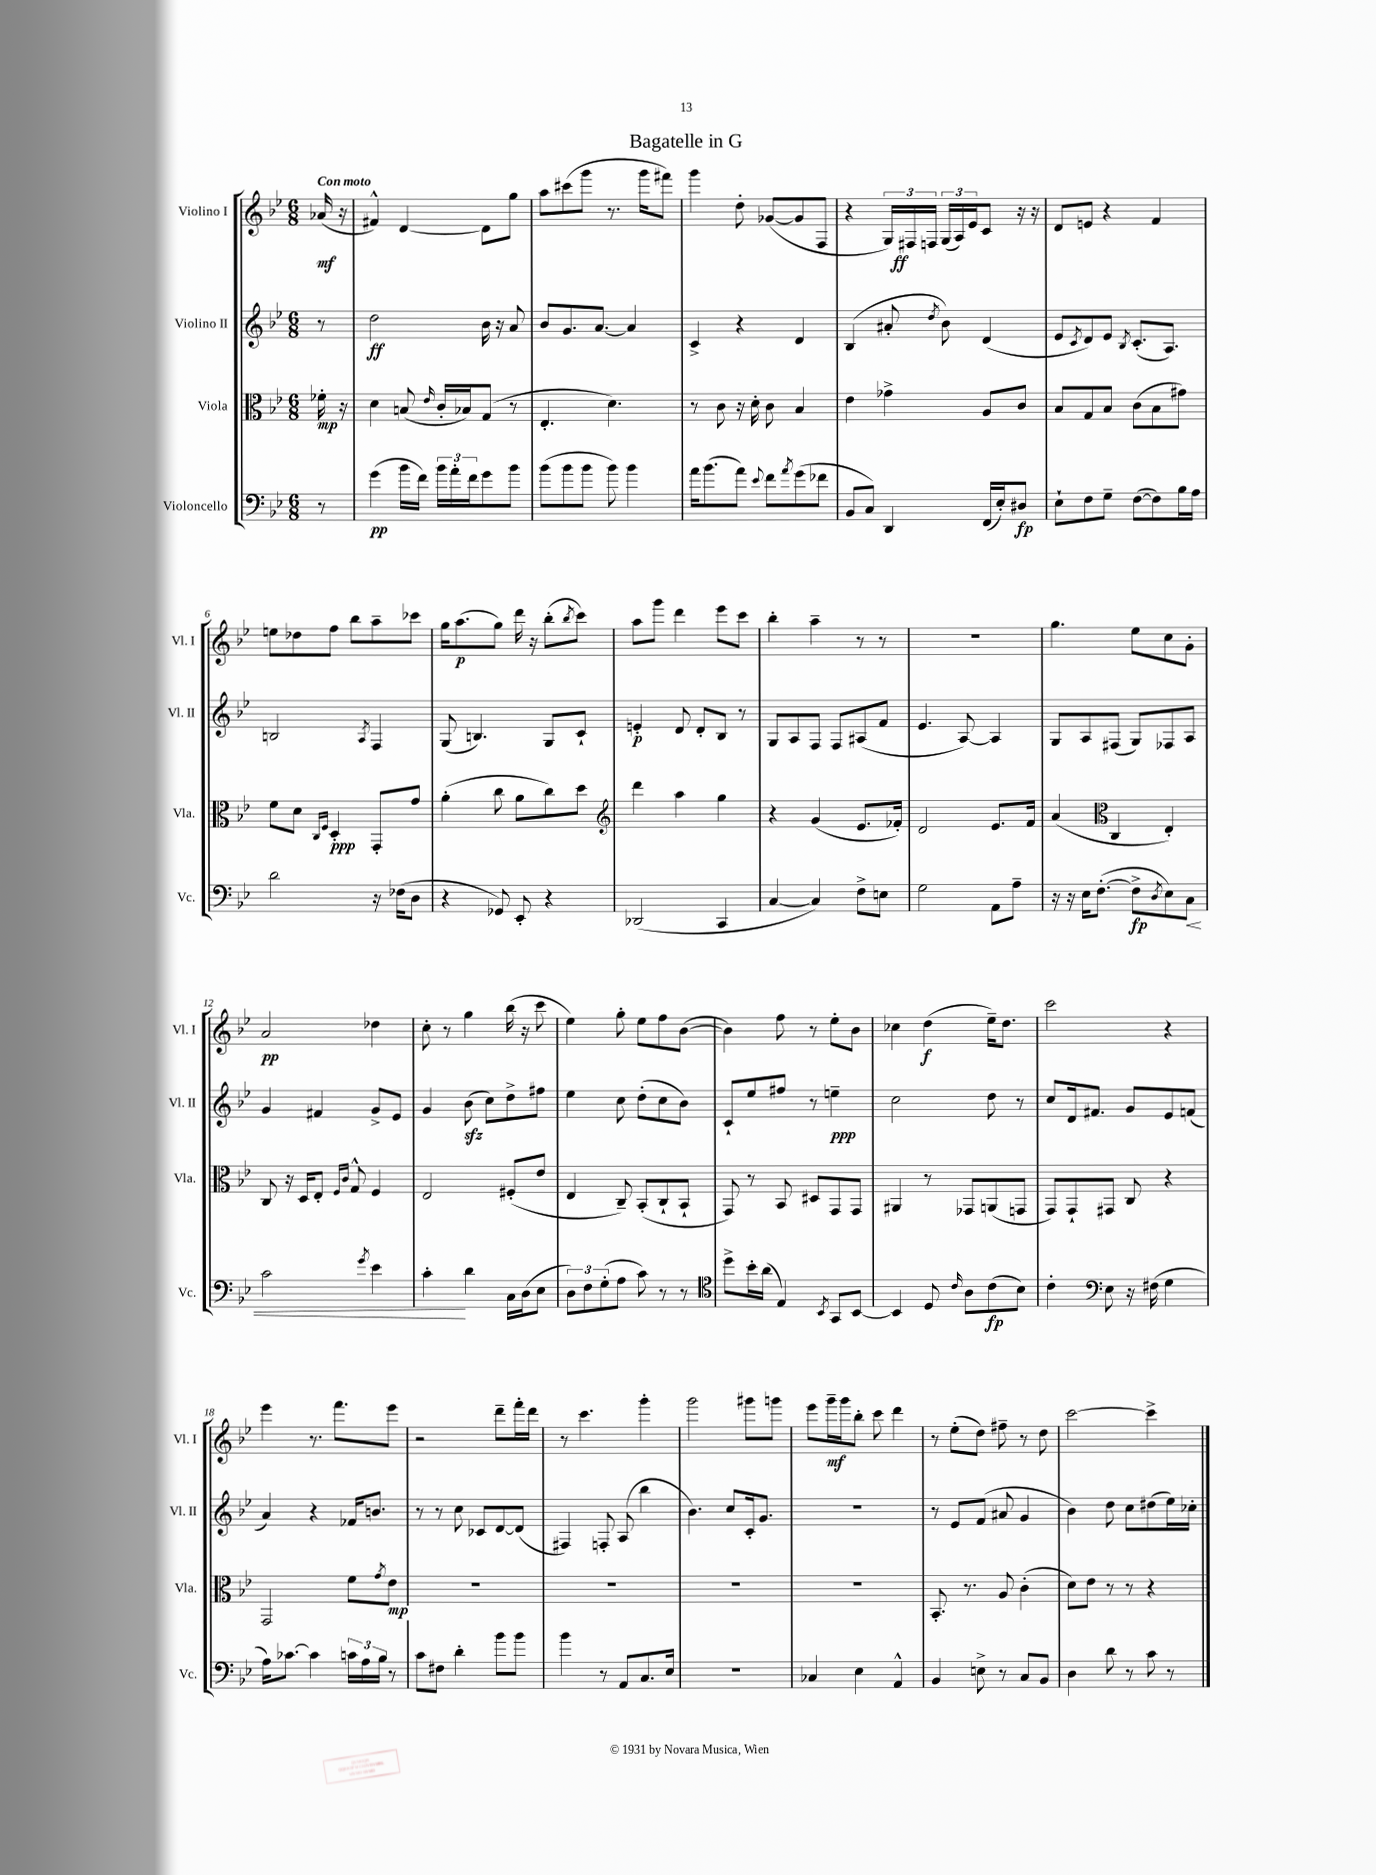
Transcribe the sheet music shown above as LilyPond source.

\header { title = "Bagatelle in G" }
<<
\new StaffGroup <<
\new Staff = "s0" \with { instrumentName = "Violino I" shortInstrumentName = "Vl. I" } {
    \clef treble \key bes \major \numericTimeSignature \time 6/8 \partial 8 \tempo "Con moto"
    aes'16\mf( r16 |
    fis'4-^) d'4~ d'8 g''8 |
    a''8 cis'''8( g'''8 r8. g'''16 fis'''8) |
    g'''4 d''8-. ges'8~( ges'8 f8 |
    r4 \tuplet 3/2 { g16) fis16\ff f16 } \tuplet 3/2 { g16( a16) ees'16 } c'8 r16 r16 |
    d'8 e'8 r4 f'4 |
    e''8 des''8 f''8 bes''8 a''8-- ces'''8 |
    g''16 a''8.\p( g''8) d'''16 r16 bes''8-.( \acciaccatura { bes''8 } c'''8) |
    a''8 g'''8 d'''4 ees'''8 c'''8 |
    bes''4-. a''4-- r8 r8 |
    R2. |
    g''4. ees''8 c''8 g'8-. |
    a'2\pp des''4 |
    c''8-. r8 g''4 bes''16( r16 c'''8 |
    ees''4) g''8-. ees''8 f''8 bes'8~( |
    bes'4) f''8 r8 ees''8-. bes'8 |
    ces''4 d''4\f( ees''16--) d''8. |
    c'''2 r4 |
    ees'''4 r8. f'''8. ees'''8 |
    r2 d'''8-- f'''16-. d'''16 |
    r8 c'''4. g'''4-. |
    g'''2 gis'''8 g'''8 |
    ees'''8 g'''16--\mf g'''16 bes''8-. c'''8 d'''4 |
    r8 ees''8-.( d''8) fis''8-- r8 d''8 |
    c'''2~ c'''4-> \bar "|." |
}
\new Staff = "s1" \with { instrumentName = "Violino II" shortInstrumentName = "Vl. II" } {
    \clef treble \key bes \major \numericTimeSignature \time 6/8 \partial 8
    r8 |
    d''2\ff bes'16 r16 a'8 |
    bes'8 g'8. a'8.~ a'4 |
    c'4-> r4 d'4 |
    bes4( ais'8-. \acciaccatura { d''8 } bes'8) d'4( |
    ees'8 \acciaccatura { c'8 } d'8) ees'8 \acciaccatura { bes8 } c'8.-.( a8.) |
    b2 \acciaccatura { a8 } f4 |
    g8( b4.) g8 c'8-! |
    e'4-.\p d'8 d'8-. bes8 r8 |
    g8 a8 f8 f8 ais8( f'8 |
    ees'4. a8~) a4 |
    g8 a8 fis8( g8) fes8 a8 |
    g'4 fis'4 g'8-> ees'8 |
    g'4 bes'8\sfz( c''8) d''8-> fis''8 |
    ees''4 c''8 d''8-.( c''8 bes'8) |
    c'8-! ees''8 fis''8 r8 e''4--\ppp |
    c''2 d''8 r8 |
    c''8 d'16 fis'8. g'8 ees'8 f'8( |
    a'4) r4 fes'16 b'8. |
    r8 r8 c''8 ces'8 d'8~ d'8( |
    fis4) f8-. a8( bes''4 |
    bes'4.) c''8 c'16-. g'8. |
    R2. |
    r8 ees'8 f'8( ais'8 g'4 |
    bes'4) d''8 c''8 dis''8( ees''16) ces''16-. \bar "|." |
}
\new Staff = "s2" \with { instrumentName = "Viola" shortInstrumentName = "Vla." } {
    \clef alto \key bes \major \numericTimeSignature \time 6/8 \partial 8
    fes'16-.\mp r16 |
    d'4 b8( \grace { ees'16 } c'16-. bes16) g8( r8 |
    ees4.-. d'4.) |
    r8 c'8 r16 d'16-. c'8 bes4 |
    ees'4 ges'4-> a8 c'8 |
    bes8 g8 bes8 c'8( bes8 gis'8) |
    f'8 d'8 \grace { c16 f16 } d4-.\ppp g,8-. g'8 |
    a'4-.( c''8 a'8 c''8) d''8 |
    \clef treble d'''4 a''4 g''4 |
    r4 g'4( ees'8. fes'16-.) |
    d'2 ees'8. f'16 |
    a'4( \clef alto c4 ees4-.) |
    c8 r16 d16 ees8-. \grace { f16 c'16 } g8-^ f4 |
    ees2 fis8-.( ees'8 |
    ees4 c8--) bes,8-.( c8-! bes,8-! |
    g,8) r8 bes,8 dis8 g,8 g,8 |
    ais,4 r8 ges,8 a,8( g,8 |
    g,8) g,8-! gis,8 c8 r4 |
    g,2 f'8 \acciaccatura { g'8 } ees'8\mp |
    R2. |
    R2. |
    R2. |
    R2. |
    bes,8.-. r8. a8 c'4-.( |
    d'8) ees'8 r8 r8 r4 \bar "|." |
}
\new Staff = "s3" \with { instrumentName = "Violoncello" shortInstrumentName = "Vc." } {
    \clef bass \key bes \major \numericTimeSignature \time 6/8 \partial 8
    r8 |
    g'4\pp( bes'16 f'16) \tuplet 3/2 { bes'16 a'16-. f'16 } g'8 bes'8 |
    bes'8( bes'8 bes'8 bes'8) bes'4 |
    a'16 bes'8.( a'8) \appoggiatura { ees'8 } f'8 \acciaccatura { a'8 } g'8( fes'8 |
    bes,8 c8) d,4 f,16( ees16-.) dis8\fp |
    ees8-! f8 g8-- f8~( f8) bes16 a16 |
    d'2 r16 fes16( d8 |
    r4 ges,8) ees,8-. r4 |
    des,2( c,4 |
    c4~ c4) f8-> e8 |
    g2 a,8 a8-- |
    r16 r16 ees16 f8.~-.( f8->\fp \acciaccatura { d8 } ees8) c8\< |
    c'2 \acciaccatura { g'8 } ees'4 |
    c'4-.\! d'4 c16 d16( ees8 |
    \tuplet 3/2 { d8) f8 g8-.( } a8 c'8) r8 r8 |
    \clef tenor d''8-> bes'16-. a'16( ees4) \acciaccatura { bes,8 } g,8 bes,8~ |
    bes,4 d8 \grace { c'16 } a8 c'8\fp( bes8) |
    c'4-. \clef bass ees8 r16 fis16( g4 |
    a16) ces'8.~ ces'4 \tuplet 3/2 { c'16 a16 bes16 } r8 |
    c'8 fis8 d'4-. bes'8 bes'8 |
    bes'4 r8 a,8 c8. ees16 |
    R2. |
    ces4 ees4 a,4-^ |
    bes,4 e8-> r8 c8 bes,8 |
    d4 d'8 r8 c'8 r8 \bar "|." |
}
>>
>>
